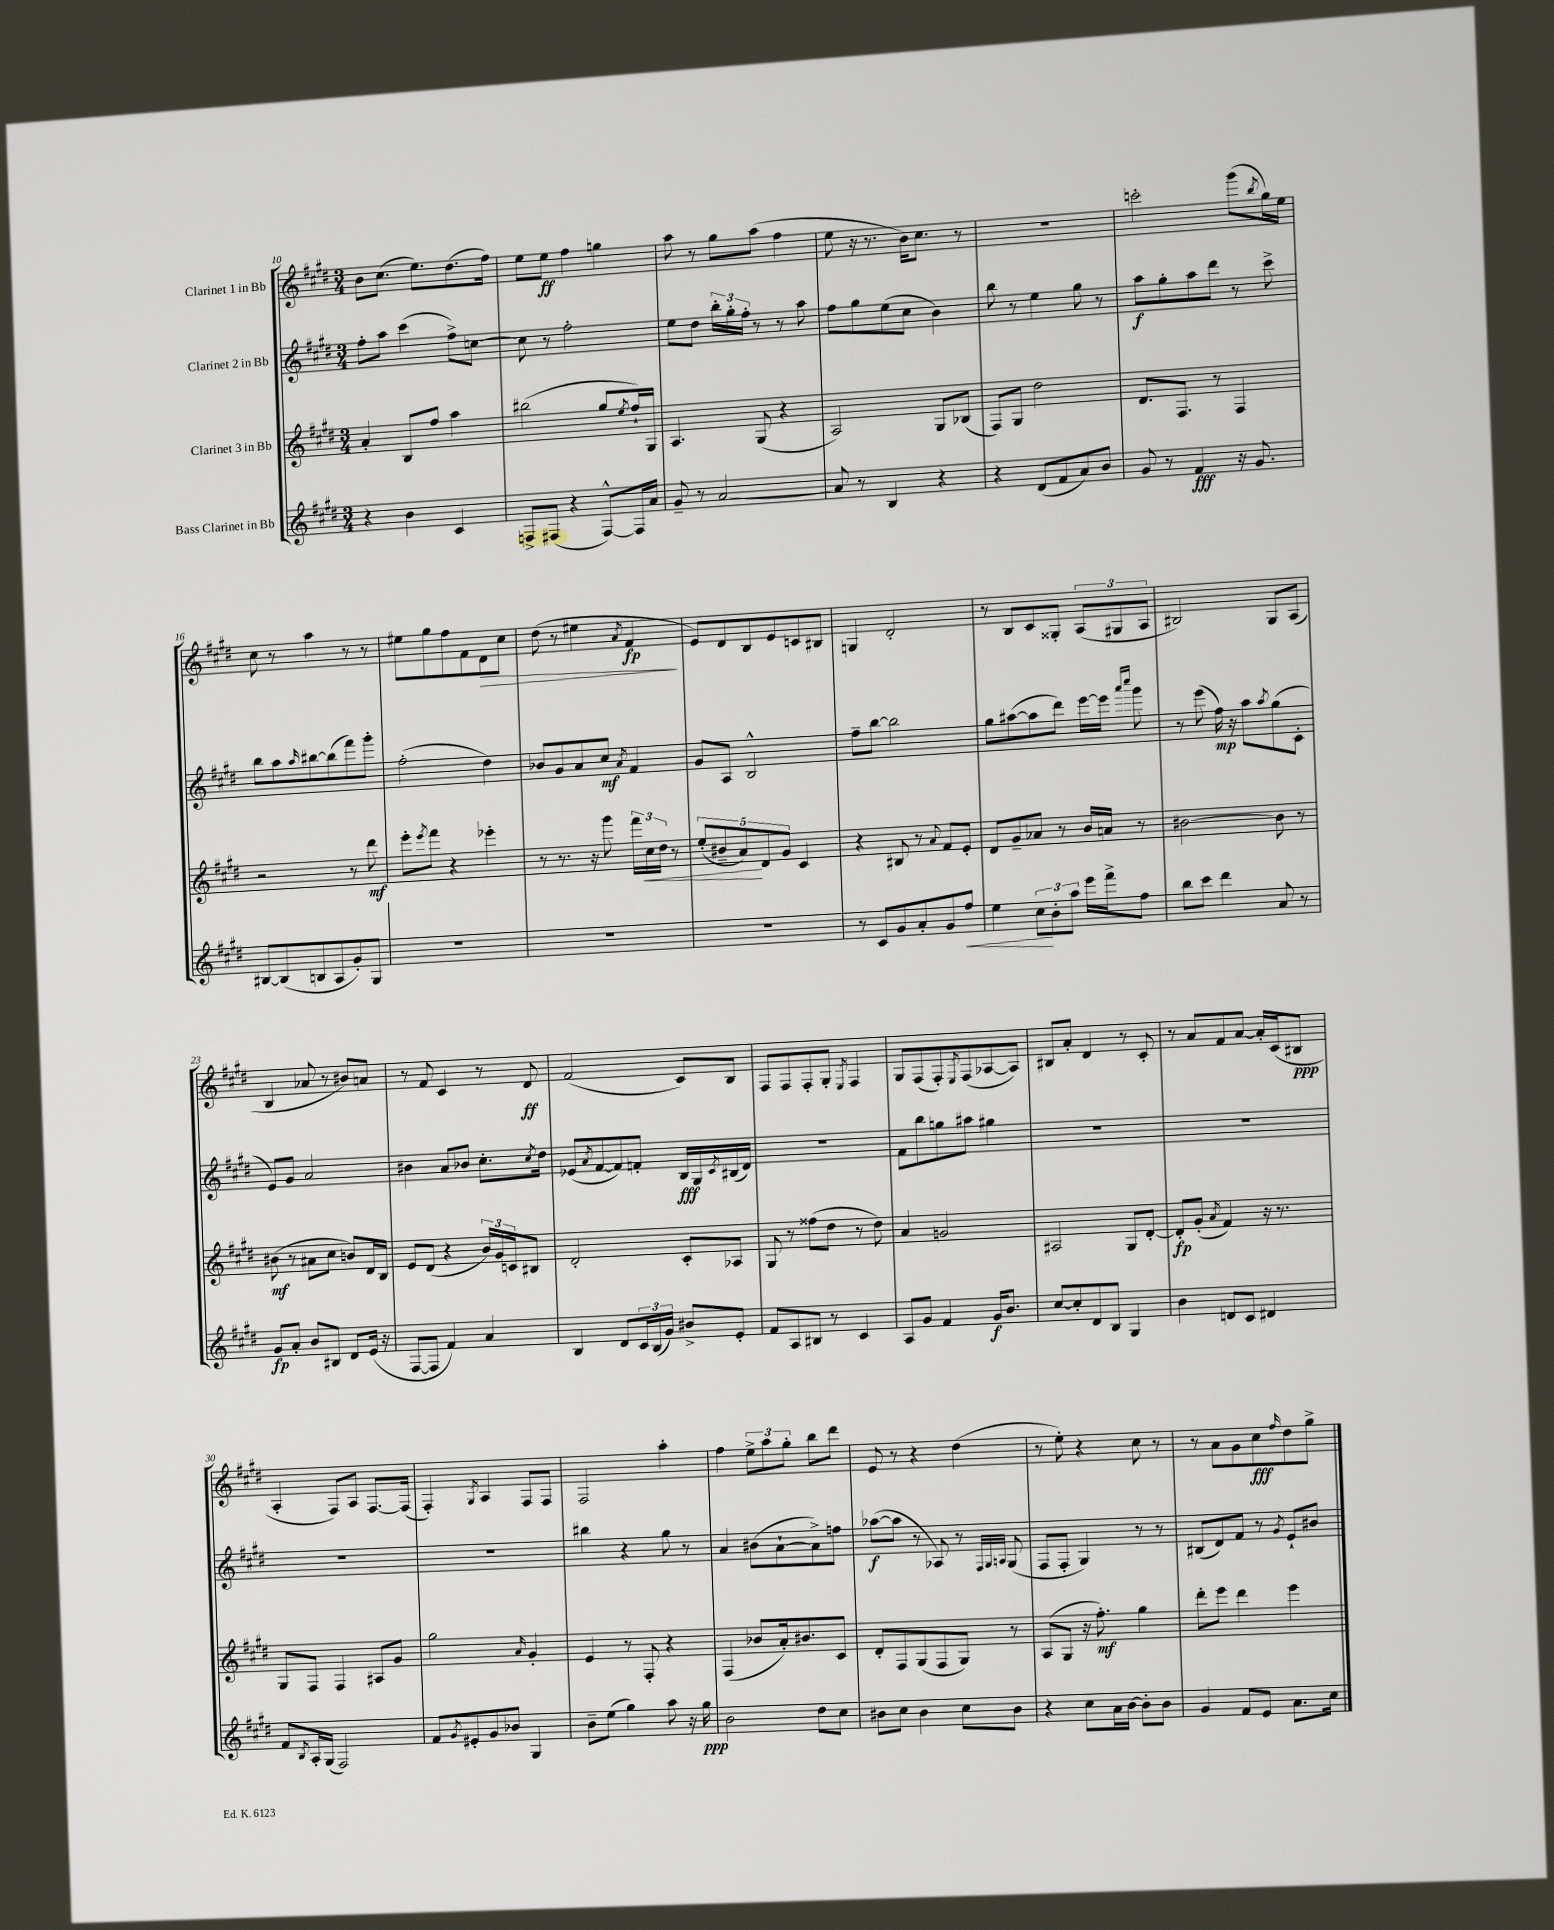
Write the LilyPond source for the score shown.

<<
\new StaffGroup <<
\new Staff = "s0" \with { instrumentName = "Clarinet 1 in Bb" } {
    \clef treble \key e \major \numericTimeSignature \time 3/4
    b'8 cis''8.( e''8.) dis''8.( fis''16) |
    e''8 e''8\ff fis''4 g''4 |
    a''8 r8 gis''8 a''8( fis''4 |
    e''8 r16 r8. b'16) cis''8. r8 |
    R2. |
    c'''2-. gis'''8( \acciaccatura { b''8 } gis''16) e''16 |
    cis''8 r8 a''4 r8 r8 |
    eis''8 gis''8 fis''8 fis'8 dis'8\> cis''8 |
    dis''8( r8 eis''4 \acciaccatura { a'8 } fis'4\fp\! |
    e'8) dis'8 b8 e'8 c'8 bis8 |
    g4 dis'2-. |
    r8 b8 cis'8 gisis8-. \tuplet 3/2 { a8( gis8 a8 } |
    bis2) gis8 a8( |
    b4 aes'8 r8 bis'8) a'8 |
    r8 fis'8 cis'4 r8 dis'8\ff |
    fis'2( cis'8) b8 |
    fis8 fis8 fis8-. gis8-. \acciaccatura { e8 } fis4 |
    gis8 fis8( fis8-.) \acciaccatura { e8 } fis8( aes8~ aes8) |
    bis8 a'8-. dis'4 r8 cis'8-. |
    r8 a'8 fis'8 a'8~ a'16-. cis'16( bis8\ppp |
    a4-. fis8) a8 fis8.~ fis16( |
    fis4-.) \acciaccatura { gis8 } a4 fis8 fis8 |
    fis2 a''4-. |
    fis''4 \tuplet 3/2 { e''8-> a''8 gis''8-. } b''8 dis'''8 |
    e'8 r8 r4 dis''4( |
    r8 e''8-.) r4 cis''8 r8 |
    r8 a'8 gis'8 cis''8\fff \grace { fis''16 } dis''8 gis''8-> \bar "|." |
}
\new Staff = "s1" \with { instrumentName = "Clarinet 2 in Bb" } {
    \clef treble \key e \major \numericTimeSignature \time 3/4
    fis''8-. a''8 cis'''4( fis''8->) c''8~ |
    c''8 r8 fis''2-. |
    e''8 dis''8 \tuplet 3/2 { b''16-. gis''16-. fis''16-. } r8 r8 a''8 |
    fis''8 gis''8 e''8( cis''8 b'4) |
    b''8 r8 e''4 gis''8 r8 |
    a''8\f gis''8-. a''8 dis'''8 r8 cis'''8-> |
    b''8 a''8 \grace { a''16 } bis''8~ bis''8( fis'''8) gis'''8-. |
    fis''2-.( dis''4) |
    bes'8 gis'8 a'8 cis''8\mf \acciaccatura { a'8 } fis'4 |
    gis'8 a8 b2-^ |
    fis''8-- b''8~ b''2 |
    gis''8 ais''8~( ais''8 dis'''8) e'''16~ e'''16 \grace { a'''16 cis''''16 } gis'''8 |
    r8 e'''8( fis''16\mp) r16 a''8 \acciaccatura { a''8 } gis''8( cis'8-. |
    e'8) gis'8 a'2 |
    bis'4 a'8 bes'8 cis''8.-. \acciaccatura { cis''8 } dis''16 |
    ees'8( \acciaccatura { a'8 } fis'8~ fis'8) f'8-. b16\fff gis16 \acciaccatura { cis'8 } bis16( dis'16) |
    R2. |
    fis'8 b''8 g''8 ais''8 gis''4 |
    R2. |
    R2. |
    R2. |
    R2. |
    bis''4 r4 gis''8 r8 |
    a'4 bis'8( a'8~-! a'8->) f''8 |
    aes''8~\f( aes''8 r8 aes8) r8 \grace { fis32 gis32 a32 } gis8( |
    fis8 fis8-. gis4) r8 r8 |
    bis8( dis'8) fis'8 r8 \acciaccatura { gis'8 } e'8-! bis'8 \bar "|." |
}
\new Staff = "s2" \with { instrumentName = "Clarinet 3 in Bb" } {
    \clef treble \key e \major \numericTimeSignature \time 3/4
    a'4-. b8 fis''8 a''4 |
    bis''2( gis''8 \acciaccatura { e''8 } fis''16-!) gis16 |
    a4. gis8( r4 |
    a2) gis8 bes8( |
    fis8) gis8 dis''2 |
    dis'8. fis8. r8 fis4 |
    r2 r8 dis'''8\mf |
    e'''8-. \acciaccatura { e'''8 } fis'''8 r4 ees'''4-. |
    r8 r8. r16 gis'''8 \tuplet 3/2 { fis'''16 cis''16\< dis''16 } r8 |
    \tuplet 5/4 { e''8-.( bis'8-- a'8\!) dis'8 gis'8 } cis'4 |
    r4 bis8 r8 \appoggiatura { a'8 } fis'8 e'8-. |
    dis'8 gis'8-- aes'8 r8 b'16 a'16 r8 |
    bis'2~ bis'8 r8 |
    bis'8\mf( r8 ais'8 cis''8 b'8) dis'16 b16 |
    e'8 dis'8( r4 \tuplet 3/2 { b'16) gis'16 c'16 } bis8 |
    dis'2-. cis'8-. aes8 |
    gis8 r8 fisis''8( dis''8 r8 dis''8) |
    a'4 g'2 |
    ais2 gis8 dis'8~-. |
    dis'8-.\fp gis'8-.( \acciaccatura { a'8 } fis'4) r16 r8. |
    gis8 fis8 fis4 ais8 gis'8 |
    gis''2 \grace { a'16 } gis'4-. |
    e'4 r8 fis8-. r4 |
    fis4( bes'8 a'16-.) bis'8. cis'8 |
    dis'8-. fis8 gis8( fis8 gis8) r8 |
    a8( gis8 r16 fis''8.-.\mf) gis''4 |
    dis'''8-. e'''8 dis'''4 e'''4 \bar "|." |
}
\new Staff = "s3" \with { instrumentName = "Bass Clarinet in Bb" } {
    \clef treble \key e \major \numericTimeSignature \time 3/4
    r4 b'4 cis'4 |
    f8-> fis8( r4 fis8~-^) fis16 a'16 |
    gis'8-- r8 a'2~ |
    a'8 r8 b4 r4 |
    r4 dis'8( fis'8 a'8) b'8 |
    gis'8 r8 fis'4\fff r16 gis'8. |
    bis8~ bis8( b8 a8 gis'8-.) gis8 |
    R2. |
    R2. |
    R2. |
    r8 cis'8 gis'8 a'8-. gis'8 fis''8\< |
    e''4 \tuplet 3/2 { cis''8\! b'8-. a''8 } e'''16 fis'''16-> fis''8 |
    b''8 cis'''8 dis'''4 a'8 r8 |
    gis'8\fp a'8-. b'8 bis8 dis'8 e'16( r16 |
    fis8~ fis8 fis'4) a'4 |
    b4 dis'8 \tuplet 3/2 { cis'16 b16( gis'16) } bis'8-> e'8-. |
    fis'8 a8 bis8 r8 cis'4 |
    a8 gis'8 fis'4 gis'16\f b'8. |
    cis''8~ cis''8-. dis'8 b8 gis4 |
    b'4 d'8 cis'8 dis'4 |
    fis'8 \acciaccatura { b8 } a16-. gis16( fis2) |
    fis'8 \acciaccatura { gis'8 } eis'8-. gis'8 bes'8 gis4 |
    b'8-- e''8( gis''4) a''8 r16 gis''16\ppp |
    b'2 dis''8 cis''8 |
    bis'8 cis''8 bis'4 cis''8 bis'8 |
    r4 cis''8 a'16 b'16~ b'8-. b'8 |
    gis'4 fis'8 e'8 a'8. cis''16 \bar "|." |
}
>>
>>
\layout { \context { \Score currentBarNumber = #10 } }
